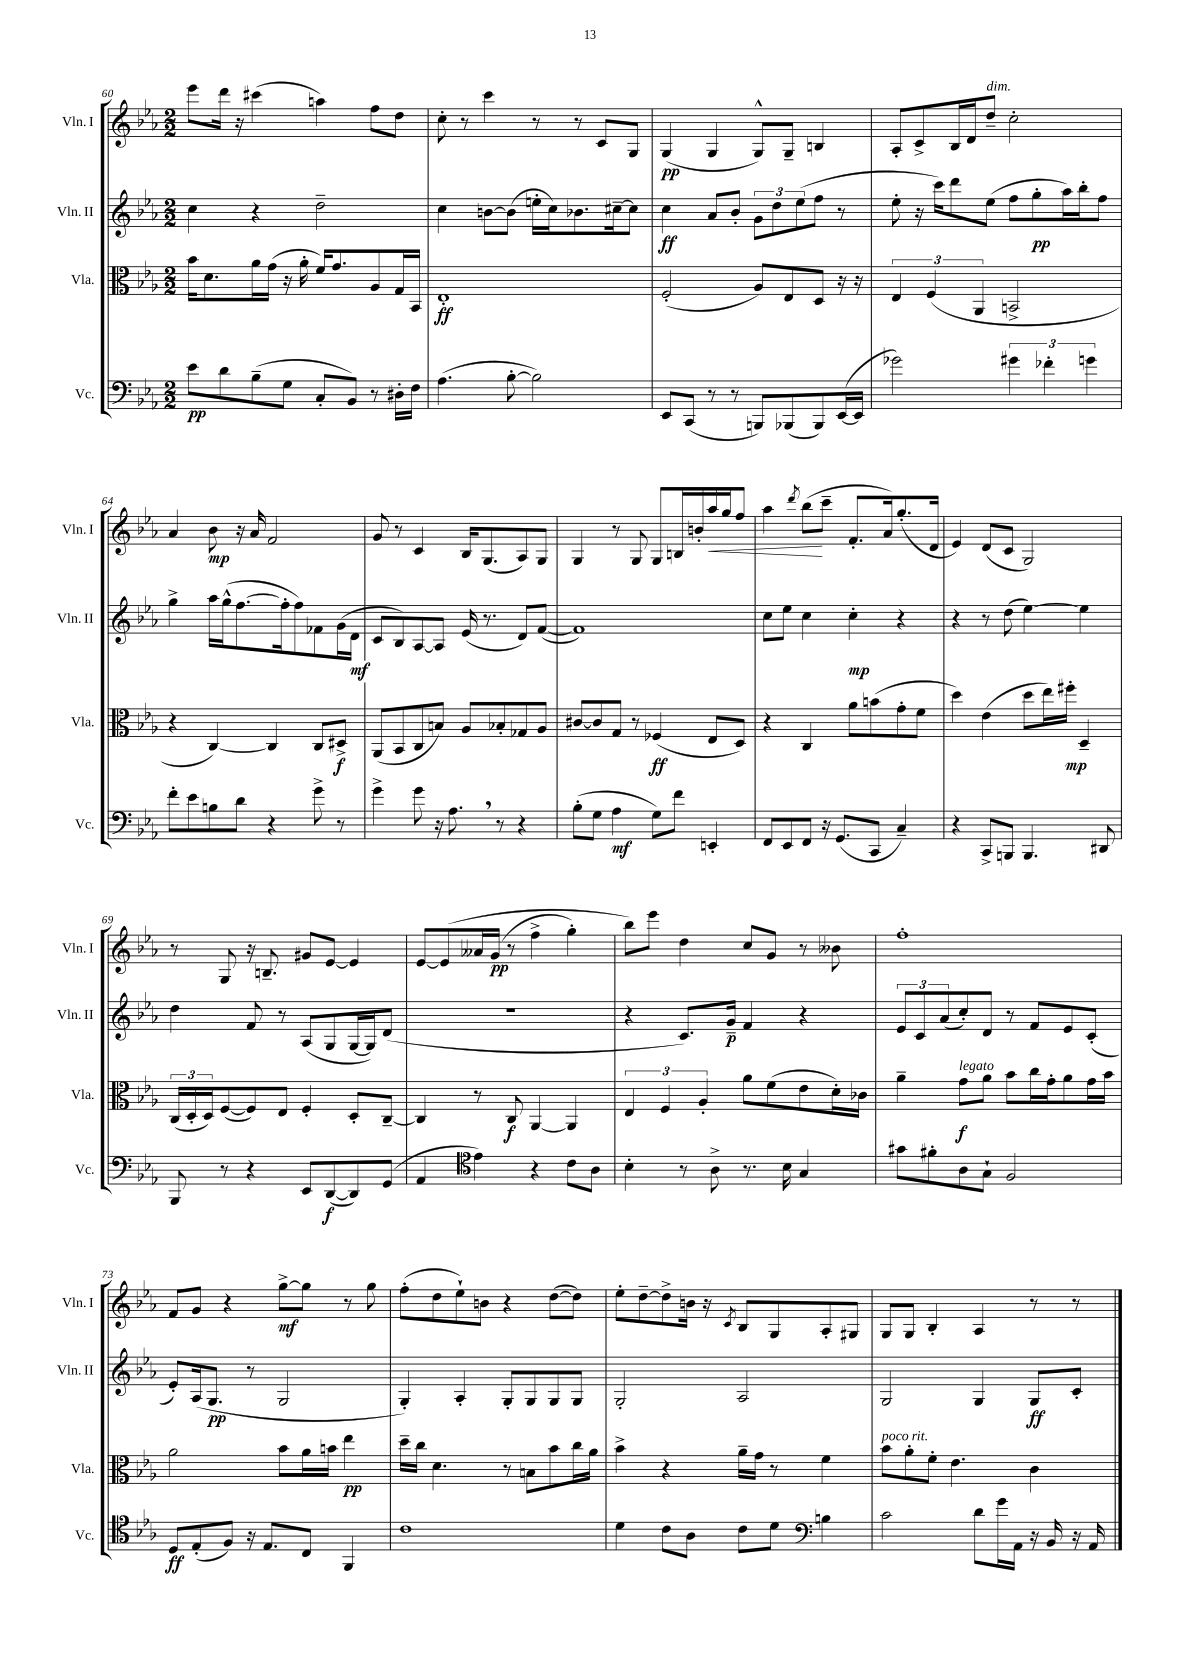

**kern	**kern	**kern	**kern
*staff4	*staff3	*staff2	*staff1
*clefF4	*clefC3	*clefG2	*clefG2
*k[b-e-a-]	*k[b-e-a-]	*k[b-e-a-]	*k[b-e-a-]
*M2/2	*M2/2	*M2/2	*M2/2
8e-	16b-	4cc	8eee-
.	8.d	.	.
8d	.	.	16ddd
.	.	.	16r
(8B-~	16a-	4r	(4ccc#
.	(16g	.	.
8G	16r	.	.
.	16a-'	.	.
8C'	16f)	2dd~	4aa)
.	8.g	.	.
8BB-)	.	.	.
8r	8A-	.	8ff
16D#'	16G	.	8dd
16F	16BB-	.	.
=	=	=	=
(4.A-	1E-'	4cc	8cc'
.	.	.	8r
.	.	[8b	4ccc
[8B-'	.	(8b]	.
2B-])	.	16ee'	8r
.	.	16cc)	.
.	.	8.b-	8r
.	.	.	8c
.	.	[16cc#~	.
.	.	8cc#]	8G
=	=	=	=
8EE-	(2F'	4cc	(4G
(8CC	.	.	.
8r	.	8a-	4G
8r	.	8b-'	.
8BBB)	8A-)	12g	8G^^)
.	.	12dd	.
(8BBB-	8E-	.	8G~
.	.	(12ee-	.
8BBB-)	8D	8ff	4B
([16EE-	16r	8r	.
16EE-]	16r	.	.
=	=	=	=
2g-)	6E-	8ee-'	8A-'
.	.	16r	8c^
.	(6F	.	.
.	.	16ccc)	.
.	.	8ddd	16B-
.	.	.	16d
.	6AA-	.	.
.	.	(8ee-	8dd~
6g#	2BB^	8ff	2cc'
.	.	8gg'	.
6f-'	.	.	.
.	.	16aa-)	.
.	.	16bb-'	.
6g	.	.	.
.	.	8ff	.
=	=	=	=
8f'	4r	4gg^	4a-
8e-	.	.	.
8B	[4C)	16aa-	8b-
.	.	(16gg^^	.
8d	.	[8.ff	16r
.	.	.	16a-
4r	4C]	.	2f
.	.	16ff']	.
.	.	8ff)	.
8g^	8C	8f-	.
8r	8D#^	(16g	.
.	.	16d	.
=	=	=	=
4g^	(8AA-	8c	8g
.	8BB-	8B-)	8r
8g	8C	[8A-	4c
16r	8B)	8A-]	.
8.A-	.	.	.
.	8A-	(16e-	16B-
.	.	8.r	(8.G
8r	8B-'	.	.
4r	8G-	8d)	8A-)
.	8A-	([8f	8G
=	=	=	=
(8B-'	[8c#	1f])	4G
8G	8c#]	.	.
4A-	8G	.	8r
.	8r	.	8G
8G)	(4F-	.	8G
8f	.	.	16B
.	.	.	16b'
4EE'	8E-	.	16aa-
.	.	.	16gg
.	8D)	.	8ff
=	=	=	=
8FF	4r	8cc	4aa-
8EE-	.	8ee-	.
.	.	.	8qddd
8FF	4C	4cc	(8bb-
16r	.	.	8ccc~
(8.GG	.	.	.
.	8a-	4cc'	8.f'
8CC	(8b	.	.
.	.	.	16a-)
4C~)	8g'	4r	(8.gg'
.	8f	.	.
.	.	.	16d
=	=	=	=
4r	4dd)	4r	4e-)
8CC^	(4e-	8r	(8d
8BBB	.	(8dd	8c
4.BBB	8dd	[4ee-)	2G)
.	16ee-)	.	.
.	16ff#'	.	.
.	4D~	4ee-]	.
8DD#	.	.	.
=	=	=	=
8BBB-	(24C	4dd	8r
.	24D'	.	.
.	24D)	.	.
8r	([8F	.	8G
4r	8F])	8f	16r
.	.	.	8.B~
.	8E-	8r	.
8EE-	4F'	(8A-	8g#
([8DD	.	8G	[8e-
8DD])	8D'	[16G	4e-]
.	.	16G])	.
(8GG	[8C~	(8d	.
=	=	=	=
4AA-	4C]	1r	[8e-
.	.	.	&(8e-]
*clefC4	*	*	*
4e-)	8r	.	16a--
.	.	.	(16g
.	8C	.	8r
4r	[4AA-	.	4ff^
8c	4AA-]	.	4gg')
8A-	.	.	.
=	=	=	=
4B-'	6E-	4r	8bb-&)
.	.	.	8eee-
.	6F	.	.
8r	.	8.c)	4dd
.	6A-'	.	.
8A-^	.	.	.
.	.	16g~	.
8.r	8a-	4f	8cc
.	(8f	.	8g
16B-	.	.	.
4G	8e-	4r	8r
.	16d')	.	8b--
.	16c-	.	.
=	=	=	=
8g#	4a-~	12e-	1ff'
.	.	12c	.
8f#'	.	.	.
.	.	(12a-	.
8A-	8g	8cc')	.
8G`	8a-	8d	.
2F	8b-	8r	.
.	16cc	8f	.
.	16g'	.	.
.	8a-	8e-	.
.	16g	(8c'	.
.	16b-	.	.
=	=	=	=
8D	2a-	8e-')	8f
(8E-'	.	(16A-	8g
.	.	8.G	.
8F)	.	.	4r
16r	.	8r	.
8.E-	.	.	.
.	8b-	2G	[8gg^
8C	16a-	.	8gg]
.	16b	.	.
4FF	4ee-	.	8r
.	.	.	8gg
=	=	=	=
1c	16dd~	4G')	(8ff'
.	16cc	.	.
.	4.d	.	8dd
.	.	4A-'	8ee-`)
.	.	.	8b
.	8r	8G'	4r
.	8B	8G	.
.	8b-	8G	([8dd
.	16cc	8G	8dd])
.	16a-	.	.
=	=	=	=
4d	4b-^	2G'	8ee-'
.	.	.	[8dd~
8c	4r	.	8dd^]
8A-	.	.	16b
.	.	.	16r
.	.	.	8qc
8c	16a-~	2A-	8B-
.	16g	.	.
8d	8r	.	8G
*clefF4	*	*	*
4B	4f	.	8A-'
.	.	.	8G#
=	=	=	=
2c	8b-	2G	8G
.	8a-'	.	8G
.	8f'	.	4B-'
.	4.e-	.	.
8d	.	4G	4A-
16g	.	.	.
16AA-	.	.	.
16r	4c	8G	8r
16BB-	.	.	.
16r	.	8c'	8r
16AA-	.	.	.
==	==	==	==
*-	*-	*-	*-
